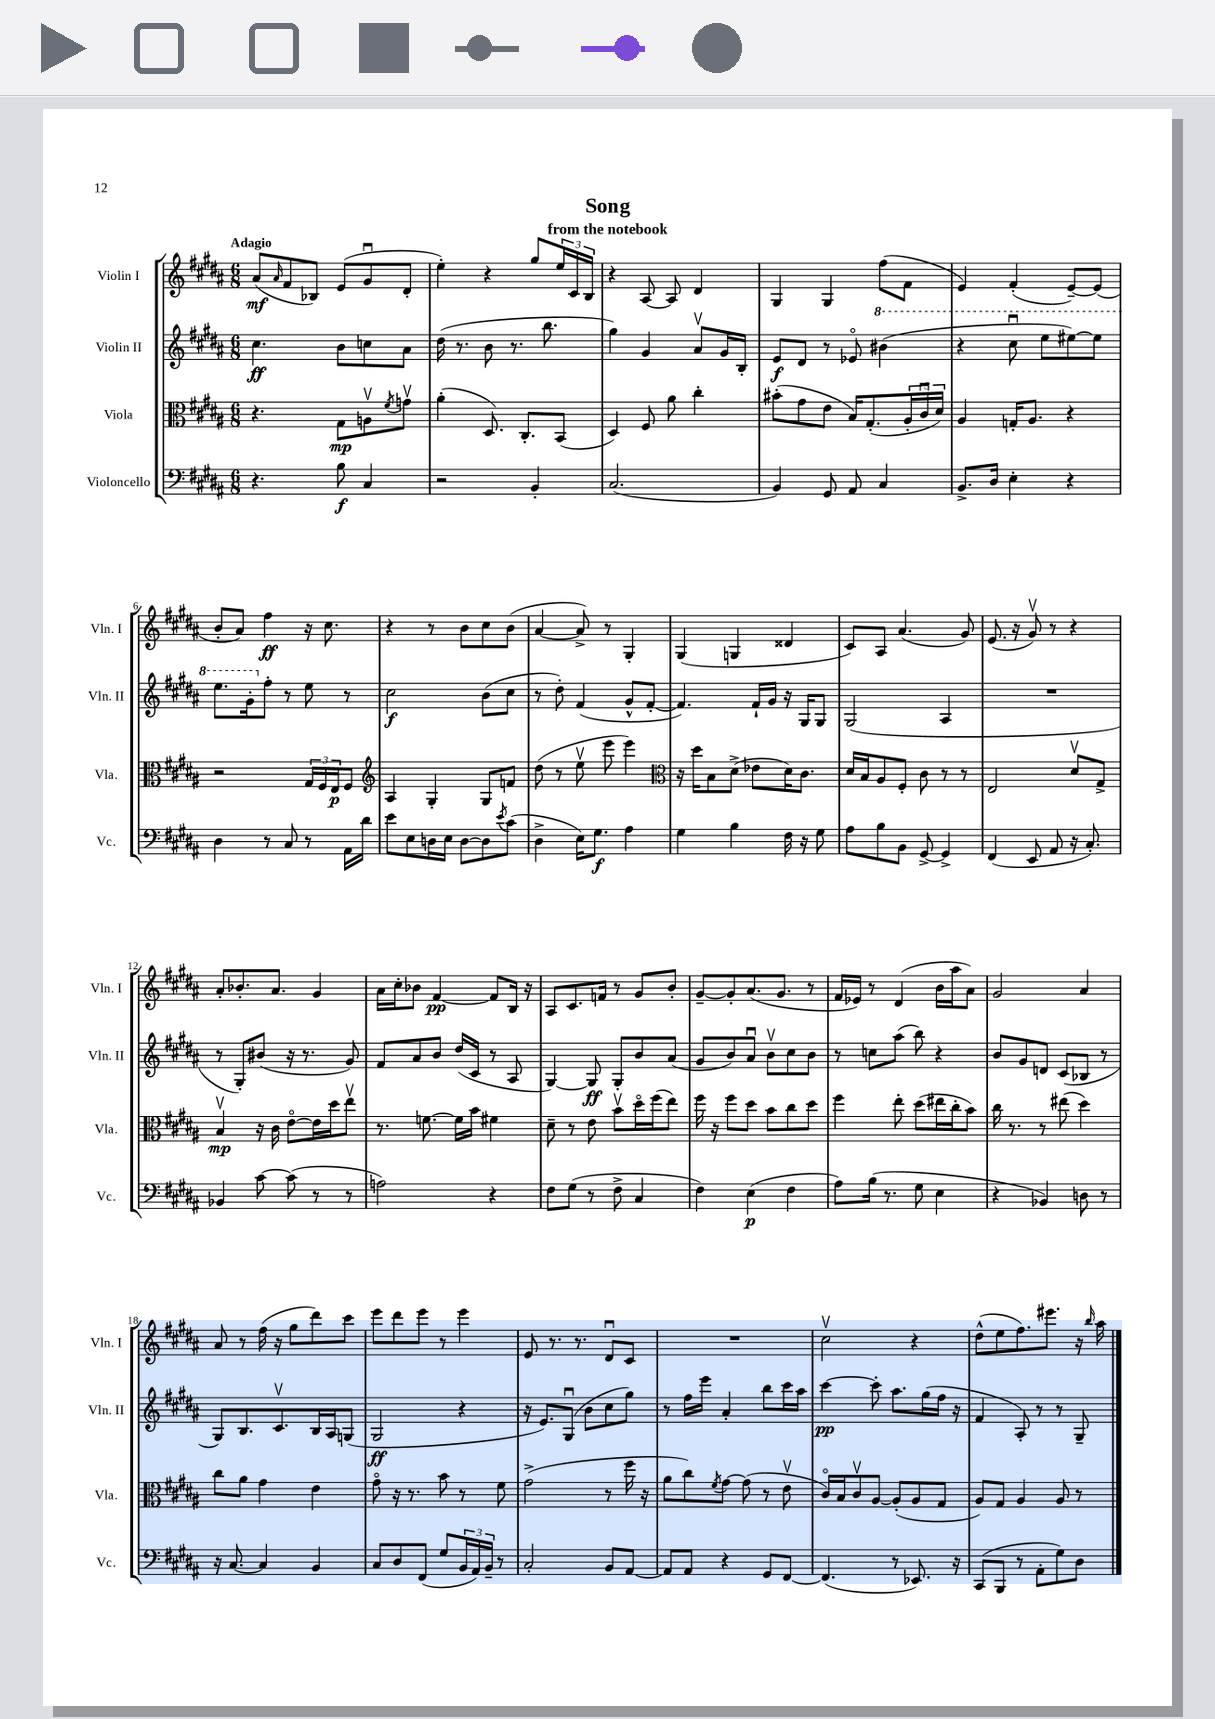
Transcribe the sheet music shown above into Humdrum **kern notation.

**kern	**kern	**kern	**kern
*staff4	*staff3	*staff2	*staff1
*clefF4	*clefC3	*clefG2	*clefG2
*k[f#c#g#d#a#]	*k[f#c#g#d#a#]	*k[f#c#g#d#a#]	*k[f#c#g#d#a#]
*M6/8	*M6/8	*M6/8	*M6/8
4.r	4.r	4.cc#	(8a#
.	.	.	16qqa#
.	.	.	8f#
.	.	.	8B-)
8B	8G#	8b	(8e
4C#	8Av	8cc	8g#u
.	8qf#	.	.
.	8gv	8a#	8d#'
=	=	=	=
2r	(4a#'	(16dd#	4ee')
.	.	8.r	.
.	8.D#)	8b	4r
.	.	8.r	.
.	8.C#'	.	.
4BB'	.	.	8gg#
.	.	8.bb	.
.	(8BB	.	24ee
.	.	.	24c#
.	.	.	24B
=	=	=	=
(2.C#	4D#)	4gg#)	4r
.	8F#	4g#	[8A#
.	8a#	.	8A#]
.	4cc#'	8a#v	4d#
.	.	16g#	.
.	.	16B'	.
=	=	=	=
4BB)	(8b#'	8e	4G#
.	8g#	8d#	.
8GG#	8e	8r	4G#
8AA#	16B)	8e-o	.
.	(8.G#'	.	.
4C#	.	(4bb#	(8ff#
.	24A#'	.	8f#
.	24c#u	.	.
.	24d#)	.	.
=	=	=	=
8.BB^	4A#	4r	4e)
16D#	.	.	.
4E'	16G'	8ccc#u	(4f#'
.	8.A#	.	.
.	.	8eee	.
4r	4r	[8eee#)	[8e~)
.	.	8eee#]	(8e]
=	=	=	=
4D#	2r	8.eee	8b'
.	.	.	8a#)
.	.	16gg#'	.
8r	.	8ff#'	4ff#
8C#	.	8r	.
8r	24G#	8ee	16r
.	24F#	.	.
.	.	.	8.cc#
.	24E	.	.
16AA#	8F#	8r	.
16d#	.	.	.
=	=	=	=
*	*clefG2	*	*
8e	4A#	2cc#	4r
8E	.	.	.
16D	4G#'	.	8r
16E	.	.	.
[8D	.	.	8b
8D]	8G#	(8b	8cc#
8qe	.	.	.
(8c#	8f	8cc#	(8b
=	=	=	=
4D#^	(8dd#	8r	[4a#
.	8r	8dd#')	.
16E)	8eev	(4f#	8a#^])
8.G#	.	.	.
.	8eee	.	8r
4A#	4eee)	8g#^^	4G#'
.	.	[8f#'	.
=	=	=	=
*	*clefC3	*	*
4G#	16r	4.f#])	(4G#
.	16dd#	.	.
.	8B	.	.
4B	(8d#^	.	4G
.	8e-	16f#`	.
.	.	16g#	.
16F#	16d#)	16r	4d##
16r	8.c#	16G#	.
8G#	.	8G#	.
=	=	=	=
8A#	16d#	(2G#	8c#)
.	16B	.	.
8B	8A#	.	8A#
8BB	8F#'	.	(4.a#
[8GG#^	8c#	.	.
4GG#^]	8r	4A#	.
.	8r	.	8g#)
=	=	=	=
(4FF#	2E	2.r	(8.e
.	.	.	16r
8EE	.	.	8g#v)
8AA#	.	.	8r
16r	8d#v	.	4r
8.C#')	.	.	.
.	8G#^	.	.
=	=	=	=
4BB-	4Bv	8r	8a#'
.	.	8G#')	8.b-'
[8c#	16r	(8b#	.
.	16c#	.	8.a#
(8c#]	[8eo	16r	.
.	.	8.r	.
8r	16e]	.	4g#
.	16dd#	.	.
8r	8eev	8g#)	.
=	=	=	=
2A)	8.r	8f#	16a#
.	.	.	16cc#'
.	.	8a#	8b-
.	[8.f	.	.
.	.	8b	[4f#
.	16f]	(16dd#	.
.	16b	16c#	.
4r	4f#	8r	8f#]
.	.	8A#	16B
.	.	.	16r
=	=	=	=
8F#	8d#~	[4G#)	8A#
(8G#	8r	.	8.c#
8r	8e	8G#]	.
.	.	.	16f
8F#^	8bv	8G#'	8r
4C#	16dd#o	8b	8g#
.	(16ff#	.	.
.	8ee)	(8a#	8b'
=	=	=	=
4F#)	16ff#	8g#	[8g#~
.	16r	.	.
.	8ff#	8b)	8g#']
(4E	8dd#	8a#u	(8.a#
.	8b	8bv	.
.	.	.	8.g#
4F#	8cc#	8cc#	.
.	8dd#	8b	8r
=	=	=	=
8A#)	4ff#	8r	16f#
.	.	.	16e-)
(16B	.	8cc	8r
8.r	.	.	.
.	8ee'	(8aa#	(4d#
8G#	(8dd#	8bb)	.
4E	16ee#	4r	16b
.	16cc#'	.	16aa#
.	8b)	.	8a#)
=	=	=	=
4r	16cc#	8b	2g#
.	8.r	.	.
.	.	8g#	.
4BB-)	8r	8d	.
.	(8ee#	(8c#	.
8D	4dd#)	8B-	4a#
8r	.	8r	.
=	=	=	=
16r	8cc#	8G#)	8a#
[8.C#	.	.	.
.	8a#	8.B	8r
4C#]	4g#	.	(16ff#
.	.	8.c#v	16r
.	.	.	8gg#
4BB	4e	16B	8ddd#)
.	.	16A#	.
.	.	(8G	8ccc#
=	=	=	=
8C#	8g#o	2G#	8eee
8D#	16r	.	8ddd#
.	8.r	.	.
(8FF#	.	.	8eee
8G#	8b	.	8r
24BB	8r	4r	4eee
24AA#)	.	.	.
24BB~	.	.	.
8r	8f#	.	.
=	=	=	=
2C#'	(2g#^	16r	8e
.	.	8.e)	.
.	.	.	8.r
.	.	(8G#u	.
.	.	.	8.r
.	.	8b	.
8BB	8r	8cc#	8d#u
[8AA#	16ff#	8gg#)	8c#
.	16r	.	.
=	=	=	=
8AA#]	8a#	8r	2.r
8AA#	8cc#)	16ff#	.
.	.	16eee	.
.	8qf#	.	.
4r	[8g#	4a#'	.
.	(8g#]	.	.
8GG#	8r	8bb	.
[8FF#	8ev	16ccc#	.
.	.	16aa#	.
=	=	=	=
(4.FF#]	16c#o)	[4ccc#	2cc#v
.	16B	.	.
.	8c#v	.	.
.	[8A#	8ccc#']	.
8r	(8A#']	8.aa#	.
8.EE-)	8A#	.	4r
.	.	(16gg#	.
.	8G#	16ff#	.
16r	.	16r	.
=	=	=	=
(8CC#	8A#)	4f#	(8dd#^^
8BBB	8G#	.	8ee
8r	4A#	8A#')	8.ff#)
8AA#'	.	8r	.
.	.	.	8.eee#
8G#)	8A#	8r	.
8D#	8r	8G#~	16r
.	.	.	16qqbb
.	.	.	16aa#
==	==	==	==
*-	*-	*-	*-
